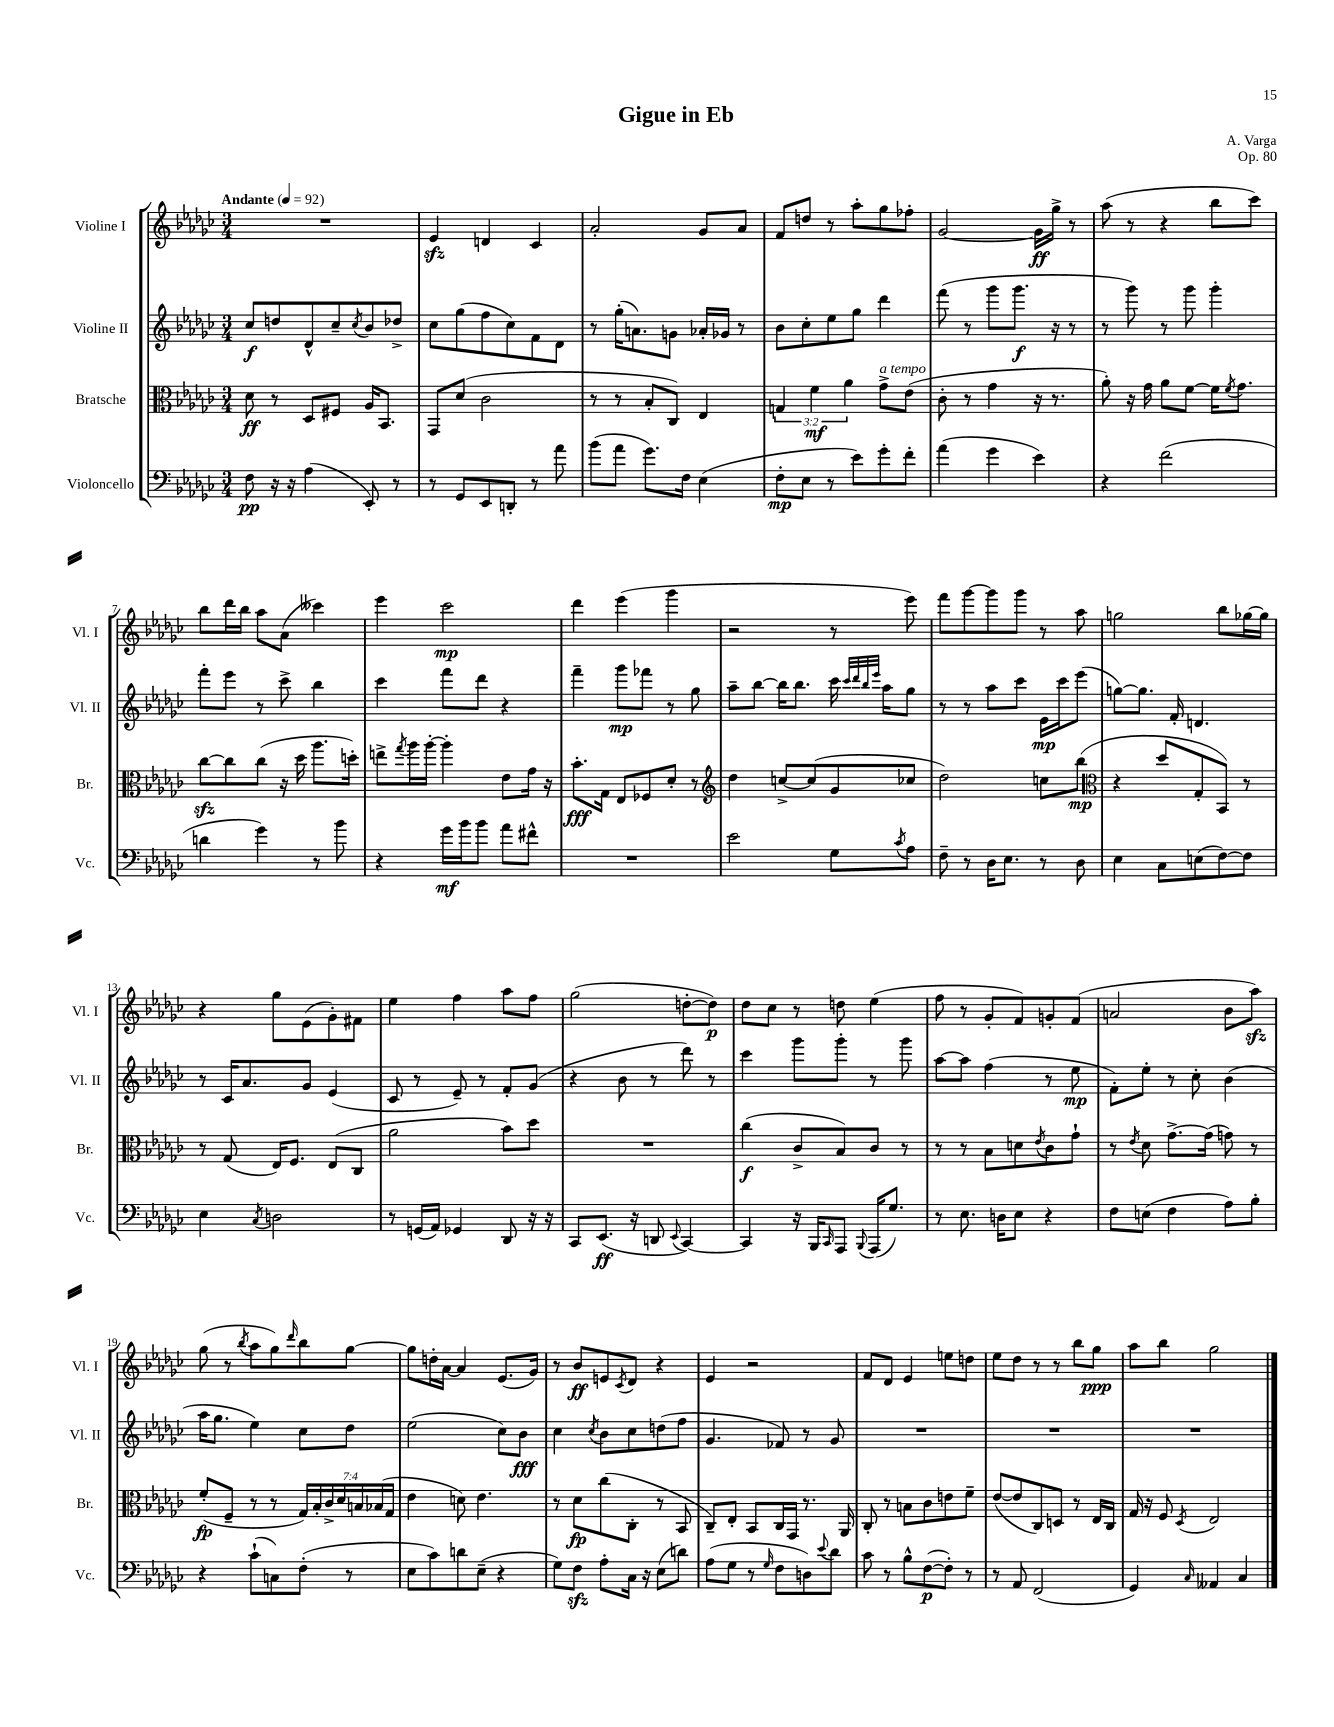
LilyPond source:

\header { title = "Gigue in Eb" composer = "A. Varga" opus = "Op. 80" }
<<
\new StaffGroup <<
\new Staff = "s0" \with { instrumentName = "Violine I" shortInstrumentName = "Vl. I" } {
    \clef treble \key ges \major \numericTimeSignature \time 3/4 \tempo "Andante" 4 = 92
    R2. |
    ees'4\sfz d'4 ces'4 |
    aes'2-. ges'8 aes'8 |
    f'8 d''8 r8 aes''8-. ges''8 fes''8-. |
    ges'2~ ges'16\ff ges''16-> r8 |
    aes''8( r8 r4 bes''8 ces'''8) |
    bes''8 des'''16 bes''16 aes''8 aes'8( ceses'''4) |
    ees'''4 ces'''2\mp |
    des'''4 ees'''4( ges'''4 |
    r2 r8 ees'''8) |
    f'''8 ges'''8~ ges'''8 ges'''8 r8 aes''8 |
    g''2 bes''8 ges''16~ ges''16 |
    r4 ges''8 ees'8( ges'8-.) fis'8 |
    ees''4 f''4 aes''8 f''8 |
    ges''2( d''8~-. d''8\p) |
    des''8 ces''8 r8 d''8 ees''4( |
    f''8 r8 ges'8-. f'8) g'8-. f'8( |
    a'2 bes'8 aes''8\sfz) |
    ges''8( r8 \acciaccatura { bes''8 } aes''8 ges''8) \grace { des'''16 } bes''8 ges''8~ |
    ges''8 d''16-. aes'16~ aes'4 ees'8.( ges'16) |
    r8 bes'8\ff e'8 \acciaccatura { ces'8 } des'8 r4 |
    ees'4 r2 |
    f'8 des'8 ees'4 e''8 d''8 |
    ees''8 des''8 r8 r8 bes''8 ges''8\ppp |
    aes''8 bes''8 ges''2 \bar "|." |
}
\new Staff = "s1" \with { instrumentName = "Violine II" shortInstrumentName = "Vl. II" } {
    \clef treble \key ges \major \numericTimeSignature \time 3/4
    ces''8\f d''8 des'8-^ ces''8-- \acciaccatura { ces''8 } bes'8 des''8-> |
    ces''8 ges''8( f''8 ces''8) f'8 des'8 |
    r8 ges''16-.( a'8.) g'8 aes'16-. ges'16 r8 |
    bes'8 ces''8-. ees''8 ges''8 des'''4 |
    f'''8( r8 ges'''8 ges'''8.\f r16 r8 |
    r8 ges'''8) r8 ges'''8 ges'''4-. |
    f'''8-. ees'''8 r8 ces'''8-> bes''4 |
    ces'''4 f'''8 des'''8 r4 |
    f'''4-- ges'''8\mp fes'''8 r8 ges''8 |
    aes''8-- bes''8~ bes''16 bes''8. ces'''16 \grace { ces'''32 des'''32 bes''32 ees'''32 } aes''16 ges''8 |
    r8 r8 aes''8 ces'''8 ees'16\mp ces'''16 ees'''8( |
    g''8~) g''8. f'16-. d'4. |
    r8 ces'16 aes'8. ges'8 ees'4( |
    ces'8 r8 ees'8--) r8 f'8-. ges'8( |
    r4 bes'8 r8 des'''8) r8 |
    ces'''4 ges'''8 ges'''8-. r8 ges'''8 |
    aes''8~ aes''8 f''4( r8 ees''8\mp |
    f'8-.) ees''8-. r8 ces''8-. bes'4( |
    aes''16 ges''8. ees''4) ces''8 des''8 |
    ees''2( ces''8) bes'8\fff |
    ces''4 \acciaccatura { ces''8 } bes'8 ces''8 d''8( f''8 |
    ges'4. fes'8) r8 ges'8 |
    R2. |
    R2. |
    R2. \bar "|." |
}
\new Staff = "s2" \with { instrumentName = "Bratsche" shortInstrumentName = "Br." } {
    \clef alto \key ges \major \numericTimeSignature \time 3/4 \override Staff.TupletNumber.text = #tuplet-number::calc-fraction-text
    des'8\ff r8 des8 fis8 aes16 bes,8. |
    ges,8 des'8( ces'2 |
    r8 r8 bes8-. ces8) ees4 |
    \tuplet 3/2 { g4 f'4\mf aes'4 } ges'8->^\markup { \italic "a tempo" } ees'8( |
    ces'8-. r8 ges'4 r16 r8. |
    aes'8-.) r16 ges'16 aes'8 f'8~ f'16 \acciaccatura { f'8 } ges'8. |
    ces''8~\sfz ces''8 ces''8( r16 des''16 aes''8. d''16-.) |
    e''8-> \acciaccatura { ges''8 } aes''16 aes''16~-. aes''4-. ees'8 ges'16 r16 |
    bes'8.-.\fff ges16 ees8 fes8 des'8-. r8 |
    \clef treble des''4 c''8~-> c''8( ges'8 ces''8 |
    des''2) c''8 bes''8\mp( |
    \clef alto r4 des''8 ges8-. bes,8) r8 |
    r8 ges8( ees16) f8. ees8( ces8 |
    aes'2 bes'8) des''8 |
    R2. |
    ces''4\f( ces'8-> bes8) ces'8 r8 |
    r8 r8 bes8 d'8 \acciaccatura { ees'8 } ces'8 ges'8-! |
    r8 \acciaccatura { ees'8 } des'8 ges'8.~-> ges'16( g'8) r8 |
    f'8-.\fp( f8-- r8 r8 \tuplet 7/4 { ges16) bes16-. ces'16-> des'16 b16 bes16( ges16 } |
    ees'4 d'8) ees'4. |
    r8 des'8\fp ces''8( ces8-. r8 bes,8 |
    ces8--) ees8-. bes,8 ces16 ges,16 r8. aes,16 |
    ces8-. r8 b8 ces'8 e'8 f'8-- |
    ees'8~( ees'8 ces8) d8 r8 ees16 ces16 |
    ges16 r16 f8 \acciaccatura { des8 } ees2 \bar "|." |
}
\new Staff = "s3" \with { instrumentName = "Violoncello" shortInstrumentName = "Vc." } {
    \clef bass \key ges \major \numericTimeSignature \time 3/4
    f8\pp r16 r16 aes4( ees,8-.) r8 |
    r8 ges,8 ees,8 d,8-. r8 aes'8 |
    bes'8( aes'8 ges'8.) f16 ees4( |
    f8-.\mp ees8 r8 ees'8) ges'8-. f'8-. |
    aes'4( ges'4 ees'4) |
    r4 f'2( |
    d'4 ges'4) r8 bes'8 |
    r4 ges'16\mf bes'16 bes'8 aes'8 fis'8-^ |
    R2. |
    ees'2 ges8 \acciaccatura { ces'8 } aes8 |
    f8-- r8 des16 ees8. r8 des8 |
    ees4 ces8 e8( f8~) f8 |
    ees4 \acciaccatura { ces8 } d2 |
    r8 g,16( aes,16) ges,4 des,8 r16 r16 |
    ces,8 ees,8.\ff( r16 d,8 \appoggiatura { ees,8 } ces,4~) |
    ces,4 r16 bes,,16 \grace { ces,16 } aes,,8 \appoggiatura { bes,,8 } aes,,16( ges8.) |
    r8 ees8. d16 ees8 r4 |
    f8 e8( f4 aes8) bes8-. |
    r4 ces'8-!( c8) f8-.( r8 |
    ees8 ces'8) d'8 ees8--( r4 |
    ges8) f8\sfz aes8-. ces16 r16 ees8( d'8) |
    aes8( ges8 r8 \grace { ges16 } f8 d8) \appoggiatura { ees'8 } des'8 |
    ces'8 r8 bes8-^ f8~\p( f8-.) r8 |
    r8 aes,8 f,2( |
    ges,4) \grace { ces16 } aeses,4 ces4 \bar "|." |
}
>>
>>
